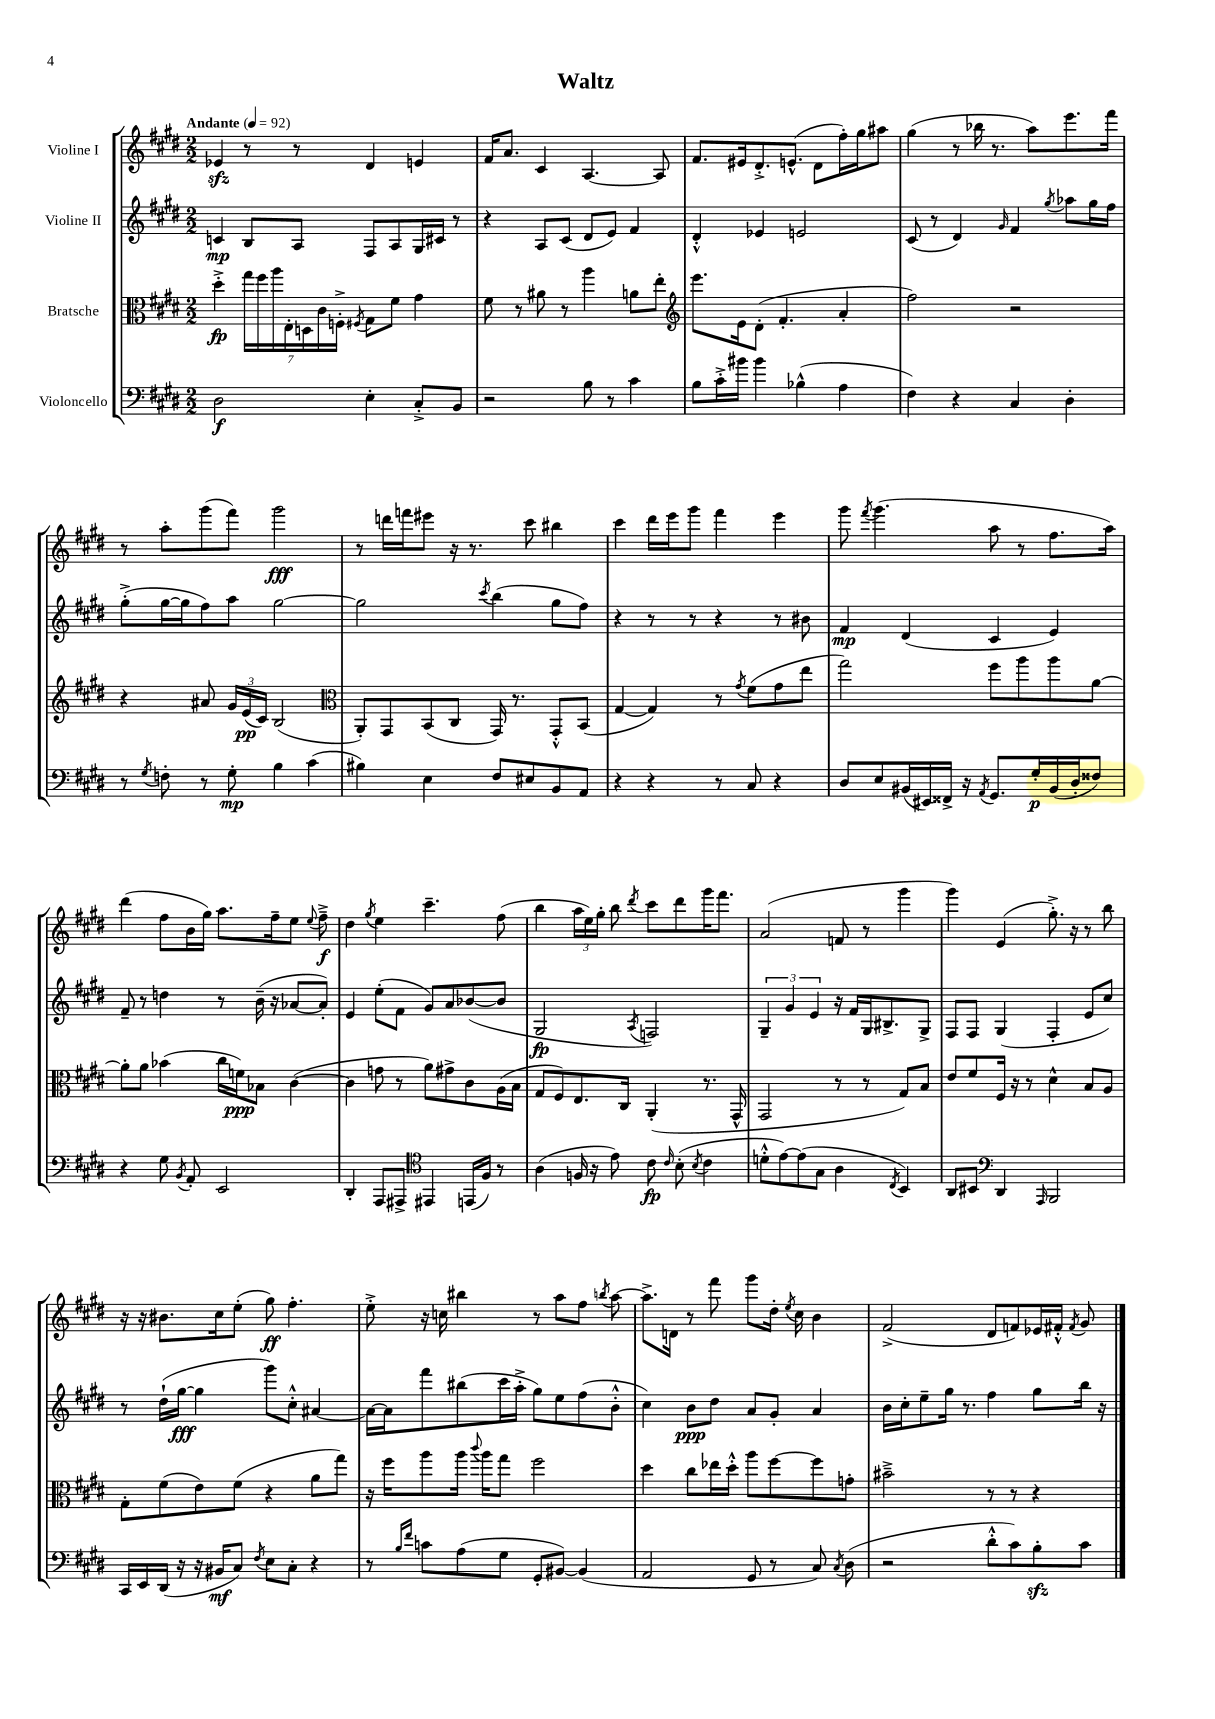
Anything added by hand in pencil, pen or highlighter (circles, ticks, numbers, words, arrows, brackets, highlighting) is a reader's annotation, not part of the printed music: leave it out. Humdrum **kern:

**kern	**kern	**kern	**kern
*staff4	*staff3	*staff2	*staff1
*clefF4	*clefC3	*clefG2	*clefG2
*k[f#c#g#d#]	*k[f#c#g#d#]	*k[f#c#g#d#]	*k[f#c#g#d#]
*M2/2	*M2/2	*M2/2	*M2/2
*MM92	*MM92	*MM92	*MM92
2D#	4dd#'^	4c	4e-
.	28gg#	8B	8r
.	28ff#	.	.
.	28aa	.	.
.	28E'	.	.
.	.	8A	8r
.	28D	.	.
.	28c#	.	.
.	28F'^	.	.
.	8qF#	.	.
4E'	8G#	8F#	4d#
.	8f#	8A	.
8C#'^	4g#	16G#	4e
.	.	16c#	.
8BB	.	8r	.
=	=	=	=
2r	8f#	4r	16f#
.	.	.	8.a
.	8r	.	.
.	8a#	8A	4c#
.	8r	(8c#	.
8B	4aa	8d#	[4.A
8r	.	8e)	.
4c#	8a	4f#	.
.	8ee'	.	8A]
=	=	=	=
*	*clefG2	*	*
8B	8.eee	4d#'^^	8.f#
16c#'^	.	.	.
16b#	16e	.	16e#
4b#	(8d#'	4e-	8.d#'^
.	4.f#'	.	.
.	.	.	(8.e^^
(4B-^^	.	2e	.
.	.	.	8d#
4A	4a'	.	16ff#')
.	.	.	16gg#
.	.	.	8aa#
=	=	=	=
4F#)	2ff#)	(8c#	(4gg#
.	.	8r	.
4r	.	4d#)	8r
.	.	.	16bb-
.	.	.	8.r
.	.	16qqg#	.
4C#	2r	4f#	.
.	.	.	8aa)
.	.	8qgg#	.
4D#'	.	8aa-	8.eee
.	.	16gg#	.
.	.	16ff#	16fff#
=	=	=	=
8r	4r	(8gg#'^	8r
8qG#	.	.	.
8F'	.	[16gg#	8aa'
.	.	16gg#]	.
8r	8a#	8ff#)	(8ggg#
8G#'	24g#	8aa	8fff#)
.	(24e	.	.
.	24c#)	.	.
4B	(2B	[2gg#	2ggg#
(4c#	.	.	.
=	=	=	=
*	*clefC3	*	*
4B#)	8AA')	2gg#]	8r
.	8GG#	.	16ddd
.	.	.	16fff
4E	(8BB	.	8eee#
.	8C#	.	16r
.	.	.	8.r
.	.	8qccc#	.
8F#	16GG#)	(4bb	.
.	8.r	.	.
8E#	.	.	8ccc#
8BB	8GG#'^^	8gg#	4bb#
8AA	(8BB	8ff#)	.
=	=	=	=
4r	[4G#	4r	4ccc#
4r	4G#])	8r	16ddd#
.	.	.	16eee
.	.	8r	8ggg#
8r	8r	4r	4fff#
.	8qg#	.	.
8C#	(8f#	.	.
4r	8g#	8r	4eee
.	8ee	8b#	.
=	=	=	=
8D#	2gg#)	4f#	8ggg#
.	.	.	8qfff#
8E	.	.	(4.ggg#
(16BB#	.	(4d#	.
16EE#)	.	.	.
16FF##^	.	.	.
16r	.	.	.
8qAA	.	.	.
8.GG#	8ff#	4c#	8aa
.	8aa	.	8r
16G#'	.	.	.
(16BB#	8aa	4e)	8.ff#
16D#'	.	.	.
8F##)	[8a	.	.
.	.	.	16aa)
=	=	=	=
4r	8a']	8f#~	(4ddd#
.	8a	8r	.
8G#	(4b-	4dd	8ff#
8qBB	.	.	.
8AA'	.	.	16b
.	.	.	16gg#)
2EE	16cc#	8r	8.aa
.	16f)	.	.
.	8B-	(16b~	.
.	.	16r	16ff#~
.	([4c#	[8a-	8ee
.	.	.	8qqee
.	.	8a-'])	8ff#~^
=	=	=	=
4DD#'	4c#]	4e	4dd#
.	.	.	8qgg#
8AAA	8g	(8ee'	4ee
8AAA#^	8r	8f#	.
*clefC4	*	*	*
4EE#	8a)	8g#)	4.ccc#~
.	8g#^	8a	.
(16EE	8c#	([8b-	.
16F#)	.	.	.
8r	(16A	8b-]	(8ff#
.	16B	.	.
=	=	=	=
(4A	8G#	2G#	4bb
.	8F#)	.	.
16F	8.E	.	24aa
.	.	.	24ee)
16r	.	.	.
.	.	.	24gg#'
8e)	.	.	8bb
.	16C#	.	.
.	.	8qA	8qddd#
8c#	(4AA'	2F)	8ccc#
16qqc#	.	.	.
(8B'	.	.	8ddd#
8qB	.	.	.
4c#	8.r	.	16ggg#
.	.	.	8.fff#
.	16GG#^^	.	.
=	=	=	=
8d'^^	2GG#	6G#~	(2a
[8e)	.	.	.
.	.	6g#	.
(8e]	.	.	.
.	.	6e	.
8G#	.	.	.
4A	8r	16r	8f
.	.	16f#	.
.	8r	16G#	8r
.	.	8.B#^	.
8qC#	.	.	.
4BB)	8G#)	.	4ggg#
.	8B	8G#^	.
=	=	=	=
8AA	8e	8F#	4ggg#)
8BB#	8f#	8F#	.
*clefF4	*	*	*
4DD#	16F#	(4G#	(4e
.	16r	.	.
.	8r	.	.
16qqAAA	.	.	.
2BBB	4d#^^	4F#'	8.gg#'^)
.	.	.	16r
.	8B	8e	8r
.	8A	8cc#)	8bb
=	=	=	=
16CC#	8G#'	8r	16r
16EE	.	.	16r
(16DD#	(8f#	(16dd#`	8.b#
16r	.	[16gg#	.
16r	8e)	4gg#]	.
16BB#	.	.	16cc#
8C#)	(8f#	.	(8ee'
8qF#	.	.	.
8E	4r	8ggg#)	8gg#)
8C#'	.	8cc#'^^	4.ff#'
4r	8a	[4a#	.
.	8gg#)	.	.
=	=	=	=
8r	16r	16a#_	8ee'^
.	16ff#	16a#]	.
16qqB	.	.	.
16qqf#	.	.	.
8c	8aa	8fff#	16r
.	.	.	16cc
(8A	16aa	(8bb#	4bb#
.	8qqccc#	.	.
.	16aa	.	.
8G#	8gg#	16ccc#	.
.	.	16aa'^	.
8GG#'	2ff#	8gg#)	8r
[8BB#)	.	8ee	8aa
(4BB#]	.	(8ff#	8ff#
.	.	.	8qbb
.	.	8b'^^	[8aa
=	=	=	=
2AA	4dd#	4cc#)	8.aa^]
.	.	.	16d
.	8cc#	8b	8r
.	16ee-	8dd#	8fff#
.	16dd#'^^	.	.
8GG#	8aa	8a	8ggg#
8r	[8ff#	8g#'	16dd#'
.	.	.	8qee
.	.	.	16cc#
8C#)	8ff#]	4a	4b
8qC#	.	.	.
(8D#	8g'	.	.
=	=	=	=
2r	2b#~^	16b	(2f#^
.	.	16cc#'	.
.	.	8ee~	.
.	.	16gg#	.
.	.	8.r	.
8d#'^^	8r	4ff#	8d#
8c#)	8r	.	8f)
8B'	4r	8gg#	16e-
.	.	.	16f#'^^
.	.	.	8qf#
8c#	.	16bb	8g#
.	.	16r	.
==	==	==	==
*-	*-	*-	*-
